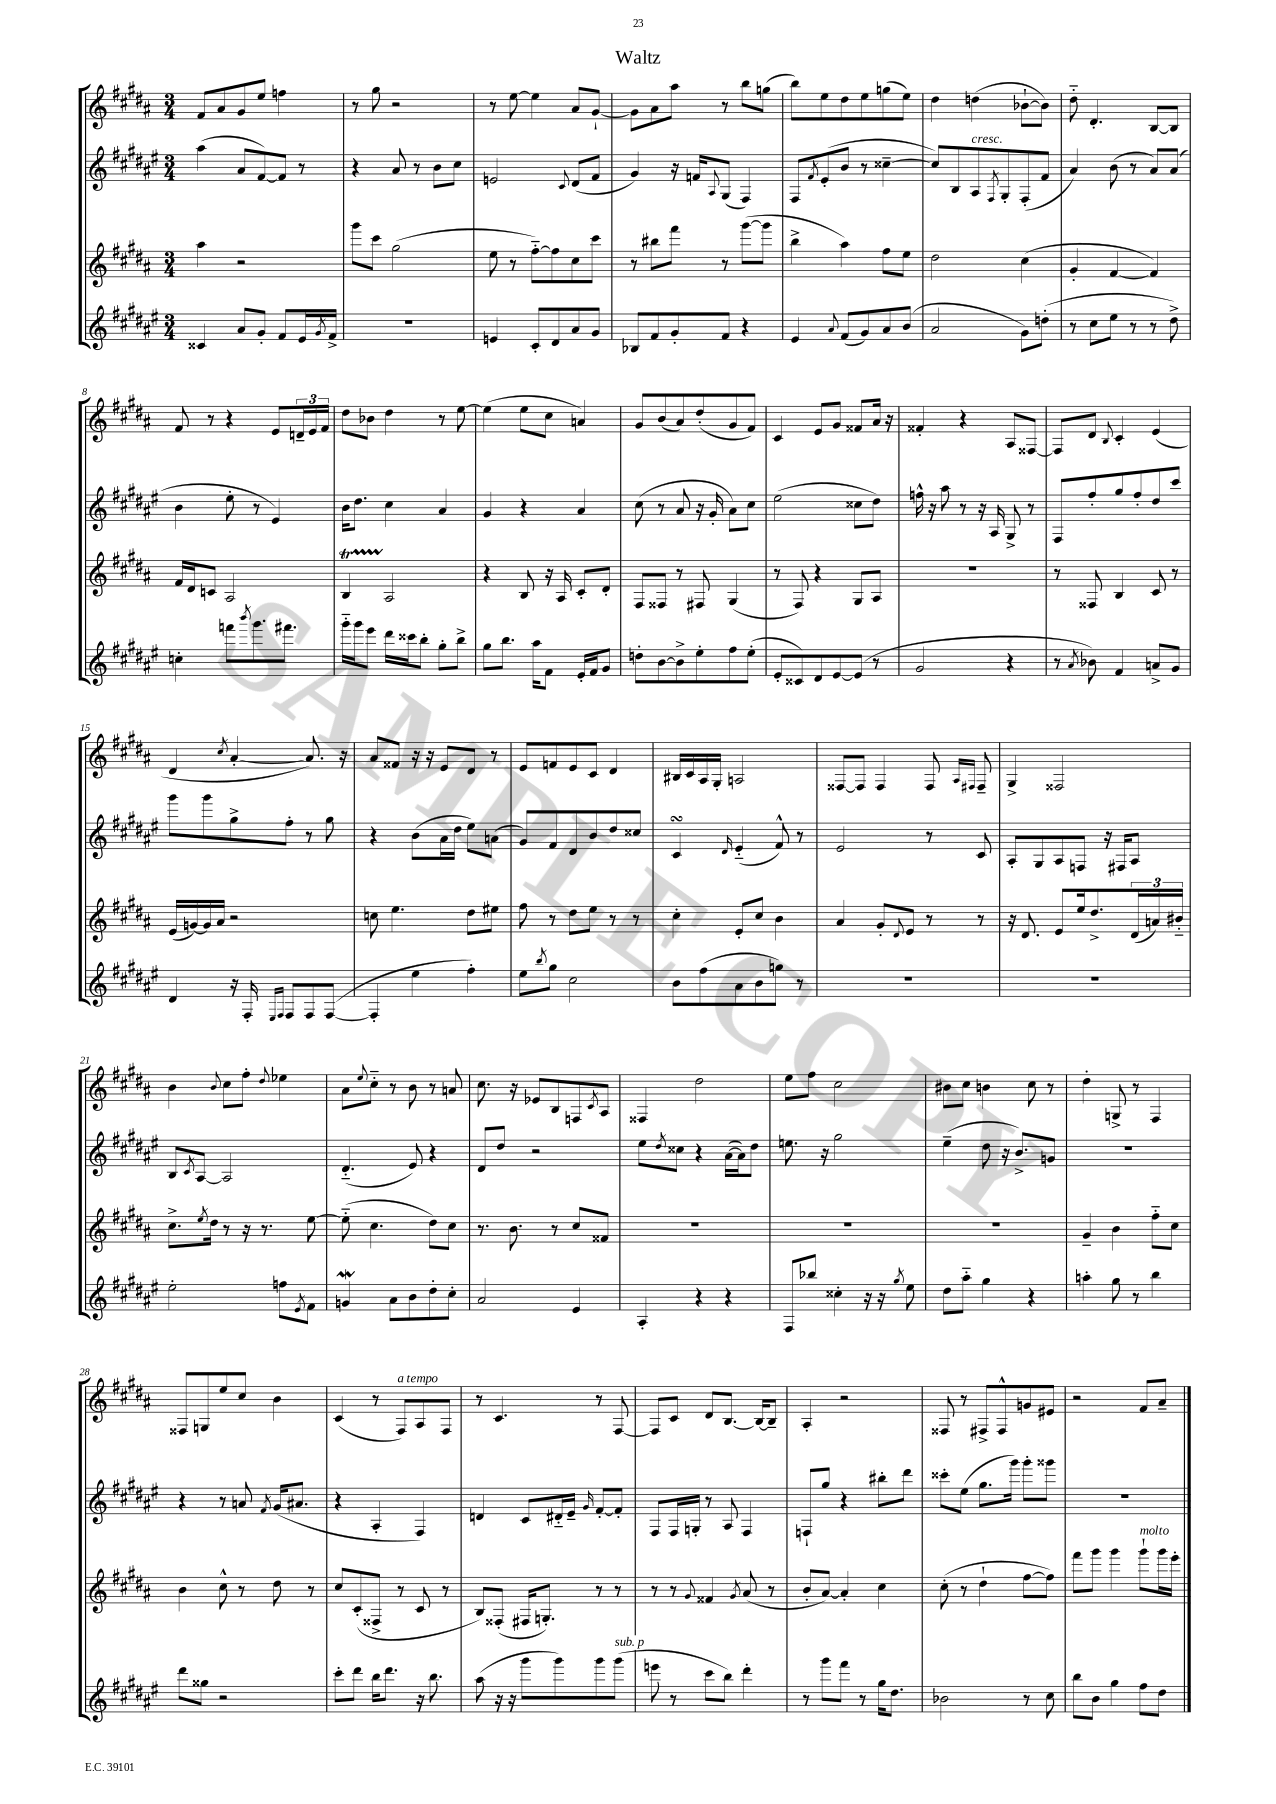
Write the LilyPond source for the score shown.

\header { title = "Waltz" }
<<
\new StaffGroup <<
\new Staff = "s0" {
    \clef treble \key b \major \numericTimeSignature \time 3/4
    fis'8 ais'8 gis'8 e''8 f''4 |
    r8 gis''8 r2 |
    r8 e''8~ e''4 ais'8 gis'8~-! |
    gis'8 ais'8 ais''8 r8 b''8 g''8( |
    b''8) e''8 dis''8 e''8 g''8( e''8) |
    dis''4 d''4( bes'8~-! bes'8) |
    dis''8-_ dis'4.-. b8~ b8 |
    fis'8 r8 r4 e'8 \tuplet 3/2 { d'16-- e'16 fis'16 } |
    dis''8 bes'8 dis''4 r8 e''8~ |
    e''4( e''8 cis''8 a'4) |
    gis'8 b'8( ais'8) dis''8-.( gis'8 fis'8) |
    cis'4 e'8 gis'8 fisis'8 ais'16 r16 |
    fisis'4-. r4 ais8 fisis8~ |
    fisis8 dis'8 \appoggiatura { b8 } cis'4-. e'4( |
    dis'4 \acciaccatura { cis''8 } ais'4~-. ais'8.) r16 |
    ais'8 fisis'8 r16 r16 e'8 dis'8 r8 |
    e'8 f'8 e'8 cis'8 dis'4 |
    bis16 cis'16 ais16 gis16-. a2 |
    fisis8~ fisis8 fisis4 fisis8 \grace { ais16 fis16 } fis8-- |
    gis4-> fisis2 |
    b'4 \appoggiatura { b'8 } cis''8 fis''8-. \appoggiatura { dis''8 } ees''4 |
    ais'8 \appoggiatura { e''8 } cis''8-_ r8 b'8 r8 a'8 |
    cis''8. r16 ees'8 b8 f8 \acciaccatura { cis'8 } ais8 |
    fisis4 dis''2 |
    e''8 fis''8 cis''2 |
    bis'8 cis''8 b'4 cis''8 r8 |
    dis''4-. g8-> r8 fis4 |
    fisis8 g8 e''8 cis''8 b'4 |
    cis'4( r8 fis8^\markup { \italic "a tempo" }) ais8 fis8 |
    r8 cis'4. r8 fis8~ |
    fis8 cis'8 dis'8 b8.~ b16~ b8-- |
    ais4-. r2 |
    fisis8 r8 fis8-> fis8-^ g'8 eis'8 |
    r2 fis'8 ais'8-- \bar "|." |
}
\new Staff = "s1" {
    \clef treble \key fis \major \numericTimeSignature \time 3/4
    ais''4( ais'8 fis'8~) fis'8 r8 |
    r4 ais'8 r8 b'8 cis''8 |
    e'2 \appoggiatura { cis'8 } dis'8( fis'8 |
    gis'4) r16 f'16 \appoggiatura { ais8 } gis8( fis4) |
    fis8 \acciaccatura { fis'8 } eis'8-.( b'8 r8 cisis''4~-- |
    cisis''8) b8 ais8^\markup { \italic "cresc." } \acciaccatura { fis8 } gis8-. fis8-.( fis'8 |
    ais'4) b'8( r8 ais'8) ais'8( |
    b'4 eis''8-. r8 eis'4) |
    b'16 dis''8. cis''4 ais'4 |
    gis'4 r4 ais'4 |
    cis''8( r8 ais'8 r16 gis'16-. ais'8) cis''8 |
    eis''2( cisis''8 dis''8) |
    f''16-^ r16 ais''8 r8 r16 ais16 gis8-> r8 |
    fis8 fis''8-. gis''8 fis''8-. dis''8 cis'''8 |
    gis'''8 gis'''8 gis''8-> fis''8-. r8 gis''8 |
    r4 b'8( ais'16 dis''16 eis''8) a'8( |
    gis'8) fis'8 dis'8 b'8 dis''8 cisis''8 |
    cis'4\turn \grace { dis'16 } eis'4-_( fis'8-^) r8 |
    eis'2 r8 cis'8 |
    ais8-. gis8 ais8 f8 r16 fis16 ais8 |
    b8 \acciaccatura { cis'8 } ais8~ ais2 |
    dis'4.-_( eis'8) r4 |
    dis'8 dis''8 r2 |
    eis''8 \acciaccatura { dis''8 } cisis''8 r4 ais'16~( ais'16) dis''8 |
    e''8. r16 gis''2 |
    eis''4--( dis''8 r16 b'8.->) g'8 |
    R2. |
    r4 r8 a'8 \acciaccatura { fis'8 } gis'16( ais'8. |
    r4 ais4-. fis4) |
    d'4 cis'8 dis'16-_ eis'16-- \grace { gis'16 } fis'8~-. fis'8-. |
    fis8 fis16 g16-. r8 ais8 fis4 |
    f8-! gis''8 r4 bis''8-. dis'''8 |
    cisis'''8-. eis''8( gis''8. gis'''16) gis'''8-. gisis'''8 |
    R2. \bar "|." |
}
\new Staff = "s2" {
    \clef treble \key b \major \numericTimeSignature \time 3/4
    ais''4 r2 |
    gis'''8 cis'''8 gis''2( |
    e''8 r8 fis''8~-_) fis''8 cis''8 cis'''8 |
    r8 bis''8 fis'''8 r8 gis'''8~( gis'''8 |
    b''4-> ais''4) fis''8 e''8 |
    dis''2 cis''4( |
    gis'4-. fis'4~ fis'4) |
    fis'16 dis'16 c'8 ais2 |
    b4\startTrillSpan ais2\stopTrillSpan |
    r4 b8 r16 ais16 cis'8-. dis'8-. |
    fis8 fisis8 r8 fis8 gis4( |
    r8 fis8) r4 gis8 ais8 |
    R2. |
    r8 fisis8 b4 cis'8 r8 |
    e'16( g'16~) g'16 ais'16 r2 |
    c''8 e''4. dis''8 eis''8 |
    fis''8 r8 dis''8 e''8 r8 r8 |
    cis''4-. e'8-. cis''8 b'4 |
    ais'4 gis'8-. \appoggiatura { dis'8 } e'8 r8 r8 |
    r16 dis'8. e'8 e''16 dis''8.-> \tuplet 3/2 { dis'16( a'16) bis'16-_ } |
    cis''8.-> \acciaccatura { e''8 } dis''16 r8 r16 r8. e''8~ |
    e''8-_( cis''4. dis''8) cis''8 |
    r8. b'8. r8 cis''8 fisis'8 |
    R2. |
    R2. |
    R2. |
    gis'4-- b'4 fis''8-_ cis''8 |
    b'4 cis''8-^ r8 dis''8 r8 |
    cis''8 cis'8-.( fisis8-> r8 cis'8 r8 |
    b8) fisis8-.( fis16 g8.-.) r8 r8 |
    r8 r8 \appoggiatura { gis'8 } fisis'4 \acciaccatura { gis'8 } ais'8( r8 |
    b'8-. ais'8~) ais'4-. cis''4 |
    cis''8-.( r8 dis''4-! fis''8~ fis''8) |
    fis'''8 gis'''8 gis'''4 gis'''8-!^\markup { \italic "molto" } gis'''16 e'''16-. \bar "|." |
}
\new Staff = "s3" {
    \clef treble \key fis \major \numericTimeSignature \time 3/4
    cisis'4 ais'8 gis'8-. fis'8 eis'16 \acciaccatura { gis'8 } fis'16-> |
    R2. |
    e'4 cis'8-. dis'8 ais'8 gis'8 |
    bes8 fis'8 gis'8-. fis'8 r4 |
    eis'4 \appoggiatura { ais'8 } fis'8( gis'8) ais'8 b'8( |
    ais'2 gis'8) d''8-.( |
    r8 cis''8 eis''8 r8 r8 dis''8->) |
    c''4-. f'''8 \acciaccatura { b'''8 } gis'''8. fis'''8. |
    gis'''16-_ gis'''16 eis'''8 dis'''16 cisis'''16 b''8-. gis''8-. b''8-> |
    gis''8 b''8. ais''16 fis'8 eis'16-. fis'16 gis'8 |
    d''8-. b'8~ b'8-> eis''8-. fis''8 eis''8-.( |
    eis'8-. cisis'8) dis'8 eis'8~ eis'8( r8 |
    gis'2 r4 |
    r8 \acciaccatura { ais'8 } bes'8) fis'4 a'8-> gis'8 |
    dis'4 r16 fis16-. \grace { eis16 fis16 } fis8 fis8 fis8~( |
    fis4-. eis''4 fis''4-.) |
    eis''8 \acciaccatura { b''8 } gis''8 cis''2 |
    b'8 fis''8( ais'8 b'8 g''8) r8 |
    R2. |
    R2. |
    eis''2-. f''8 \acciaccatura { eis'8 } fis'8 |
    g'4\mordent ais'8 b'8 dis''8-. cis''8-. |
    ais'2 eis'4 |
    ais4-. r4 r4 |
    fis8 bes''8 cisis''4-. r16 r16 \acciaccatura { gis''8 } eis''8 |
    dis''8 ais''8-_ gis''4 r4 |
    a''4-. gis''8 r8 b''4 |
    dis'''8 gisis''8 r2 |
    cis'''8-. dis'''8 b''16 dis'''8. r16 b''8. |
    ais''8( r16 r16 gis'''8 gis'''8) gis'''8 gis'''8^\markup { \italic "sub. p" }( |
    e'''8 r8 cis'''8 b''8) dis'''4-. |
    r8 gis'''8 fis'''8 r8 gis''16 dis''8. |
    bes'2 r8 cis''8 |
    b''8 b'8 gis''4 fis''8 dis''8 \bar "|." |
}
>>
>>
